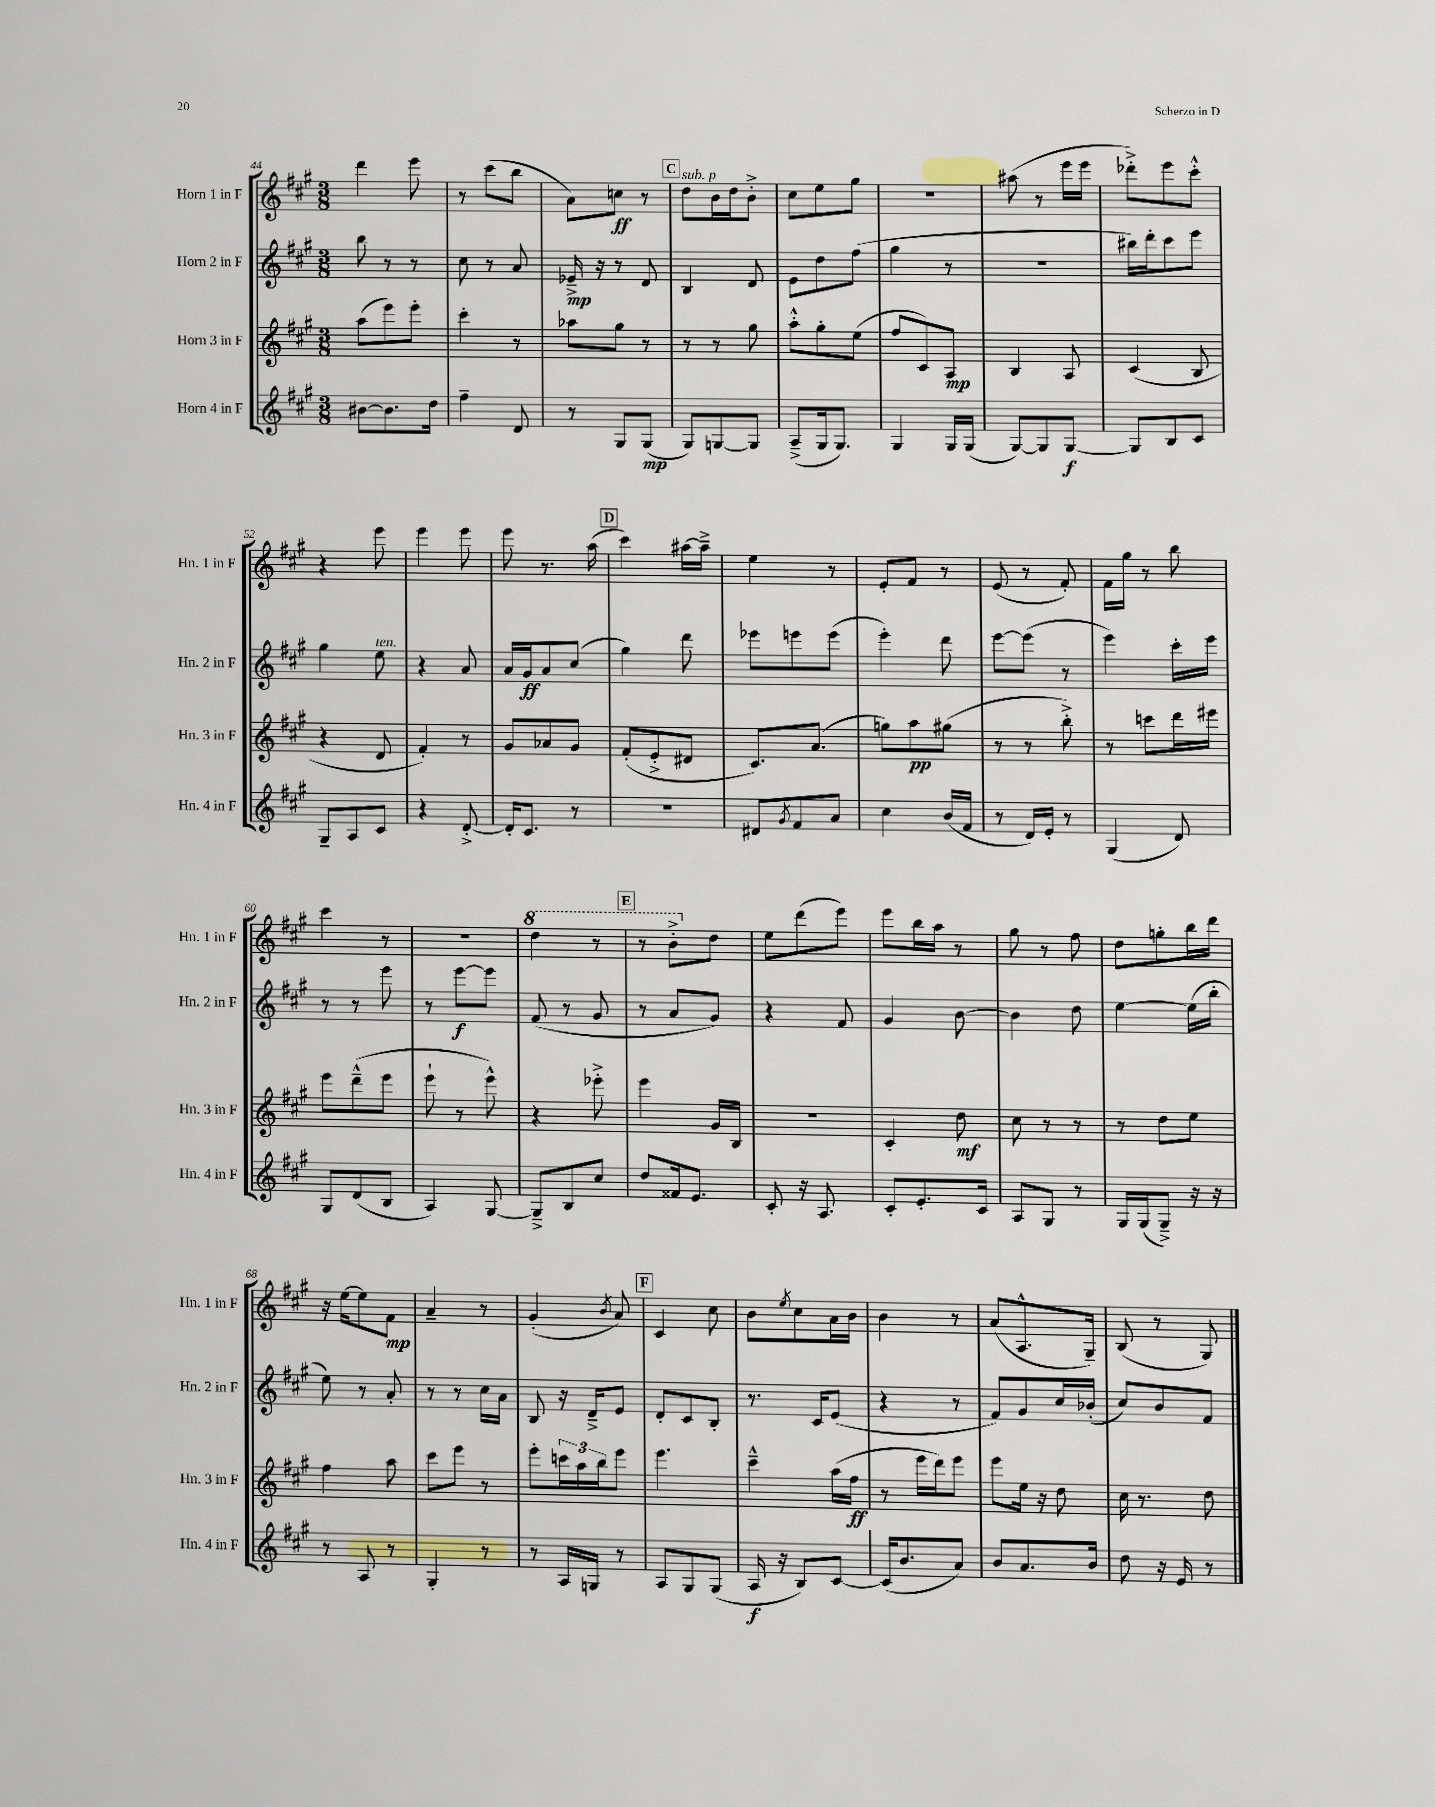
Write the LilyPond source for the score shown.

<<
\new StaffGroup <<
\new Staff = "s0" \with { instrumentName = "Horn 1 in F" shortInstrumentName = "Hn. 1 in F" } {
    \clef treble \key a \major \numericTimeSignature \time 3/8
    d'''4 e'''8 |
    r8 cis'''8( b''8 |
    a'8) c''8\ff r8 |
    \mark \markup { \box "C" } d''8^\markup { \italic "sub. p" } b'16 d''16 b'8-.-> |
    cis''8 e''8 gis''8 |
    R4. |
    ais''8( r8 e'''16 e'''16 |
    des'''8-.->) e'''8 cis'''8-.-^ |
    r4 e'''8 |
    e'''4 e'''8 |
    e'''8 r8. a''16( |
    \mark \markup { \box "D" } cis'''4) ais''16~ ais''16---> |
    e''4 r8 |
    e'8-. fis'8 r8 |
    e'8( r8 fis'8-.) |
    fis'16 gis''16 r8 b''8 |
    cis'''4 r8 |
    R4. |
    \ottava #1 d'''4 r8 |
    \mark \markup { \box "E" } r8 b''8-.-> \ottava #0 d''8 |
    e''8 d'''8( e'''8) |
    e'''8 b''16 a''16 r8 |
    gis''8 r8 fis''8 |
    d''8 g''8-. b''16 d'''16 |
    r16 e''16~ e''8 fis'8\mp |
    a'4-- r8 |
    gis'4-.( \acciaccatura { b'8 } a'8) |
    \mark \markup { \box "F" } cis'4 cis''8 |
    b'8 \acciaccatura { e''8 } cis''8 a'16 b'16 |
    b'4 r8 |
    a'8( a8.-^ gis16--) |
    b8( r8 gis8) \bar "|." |
}
\new Staff = "s1" \with { instrumentName = "Horn 2 in F" shortInstrumentName = "Hn. 2 in F" } {
    \clef treble \key a \major \numericTimeSignature \time 3/8
    b''8 r8 r8 |
    cis''8 r8 a'8 |
    ees'16--->\mp r16 r8 d'8 |
    \mark \markup { \box "C" } b4 d'8 |
    e'8 d''8 fis''8( |
    gis''4 r8 |
    r4. |
    bis''16) d'''16-. cis'''8 e'''8 |
    gis''4 e''8^\markup { \italic "ten." } |
    r4 a'8 |
    a'16 gis'16\ff a'8 cis''8( |
    \mark \markup { \box "D" } gis''4) d'''8 |
    ees'''8 e'''8 e'''8( |
    e'''4-.) d'''8 |
    e'''8~ e'''8( r8 |
    e'''4) cis'''16-. e'''16 |
    r8 r8 e'''8 |
    r8 e'''8~\f e'''8 |
    fis'8( r8 gis'8 |
    \mark \markup { \box "E" } r8 a'8 gis'8) |
    r4 fis'8 |
    gis'4 b'8~ |
    b'4 d''8 |
    e''4~ e''16( b''16-. |
    e''8) r8 a'8-. |
    r8 r8 cis''16 a'16 |
    b8 r16 d'16---> e'8 |
    \mark \markup { \box "F" } d'8-. cis'8 b8-. |
    r8. cis'16 e'8( |
    r4 r8 |
    fis'8) gis'8 cis''16 bes'16-.( |
    cis''8) b'8 fis'8 \bar "|." |
}
\new Staff = "s2" \with { instrumentName = "Horn 3 in F" shortInstrumentName = "Hn. 3 in F" } {
    \clef treble \key a \major \numericTimeSignature \time 3/8
    a''8( e'''8) e'''8-. |
    cis'''4-. r8 |
    aes''8 gis''8 r8 |
    \mark \markup { \box "C" } r8 r8 gis''8 |
    a''8-.-^ gis''8-. e''8( |
    fis''8 cis'8) a8\mp |
    b4 a8 |
    cis'4( b8 |
    r4 d'8 |
    fis'4-.) r8 |
    gis'8 aes'8 gis'8 |
    \mark \markup { \box "D" } fis'8-.( e'8-.-> dis'8 |
    cis'8.) a'8.( |
    g''8) a''8\pp gis''8( |
    r8 r8 b''8-.->) |
    r8 c'''8 d'''16 eis'''16 |
    e'''8 d'''8---^( e'''8 |
    e'''8-! r8 e'''8-^) |
    r4 ees'''8-.-> |
    \mark \markup { \box "E" } e'''4 gis'16 b16 |
    R4. |
    cis'4-. d''8\mf |
    cis''8 r8 r8 |
    r8 d''8 e''8 |
    fis''4 a''8 |
    cis'''8 e'''8 r8 |
    e'''8-. \tuplet 3/2 { c'''16 a''16 b''16 } e'''8 |
    \mark \markup { \box "F" } e'''4. |
    cis'''4---^ a''16( fis''16\ff |
    r8 e'''16 d'''16) e'''8 |
    e'''8 e''16 r16 d''8 |
    cis''16 r8. d''8 \bar "|." |
}
\new Staff = "s3" \with { instrumentName = "Horn 4 in F" shortInstrumentName = "Hn. 4 in F" } {
    \clef treble \key a \major \numericTimeSignature \time 3/8
    bis'8~ bis'8. d''16 |
    fis''4-- d'8 |
    r8 gis8 gis8\mp( |
    \mark \markup { \box "C" } gis8) g8~ g8 |
    a8--->( gis16 gis8.) |
    gis4 gis16 gis16( |
    gis8~) gis8 gis8~\f |
    gis8 b8 cis'8 |
    gis8-- a8 cis'8 |
    r4 d'8~-.-> |
    d'16-. cis'8. r8 |
    \mark \markup { \box "D" } R4. |
    dis'8 \acciaccatura { gis'8 } fis'8 a'8 |
    cis''4 b'16( fis'16 |
    r8 d'16) e'16-. r8 |
    gis4( d'8) |
    gis8 d'8( b8 |
    a4) gis8~ |
    gis8---> b8 cis''8 |
    \mark \markup { \box "E" } d''8 fisis'16 e'8. |
    cis'8-. r16 a8. |
    cis'8-. e'8.-. cis'16 |
    a8 gis8 r8 |
    gis16 gis16( gis8--->) r16 r16 |
    r8 a8 r8 |
    gis4-. r8 |
    r8 a16 g16 r8 |
    \mark \markup { \box "F" } a8 gis8 gis8( |
    a16\f r16 b8) cis'8~ |
    cis'16( b'8. a'8) |
    b'8 a'8. b'16 |
    d''8 r16 e'16 r8 \bar "|." |
}
>>
>>
\layout { \context { \Score currentBarNumber = #44 } }
